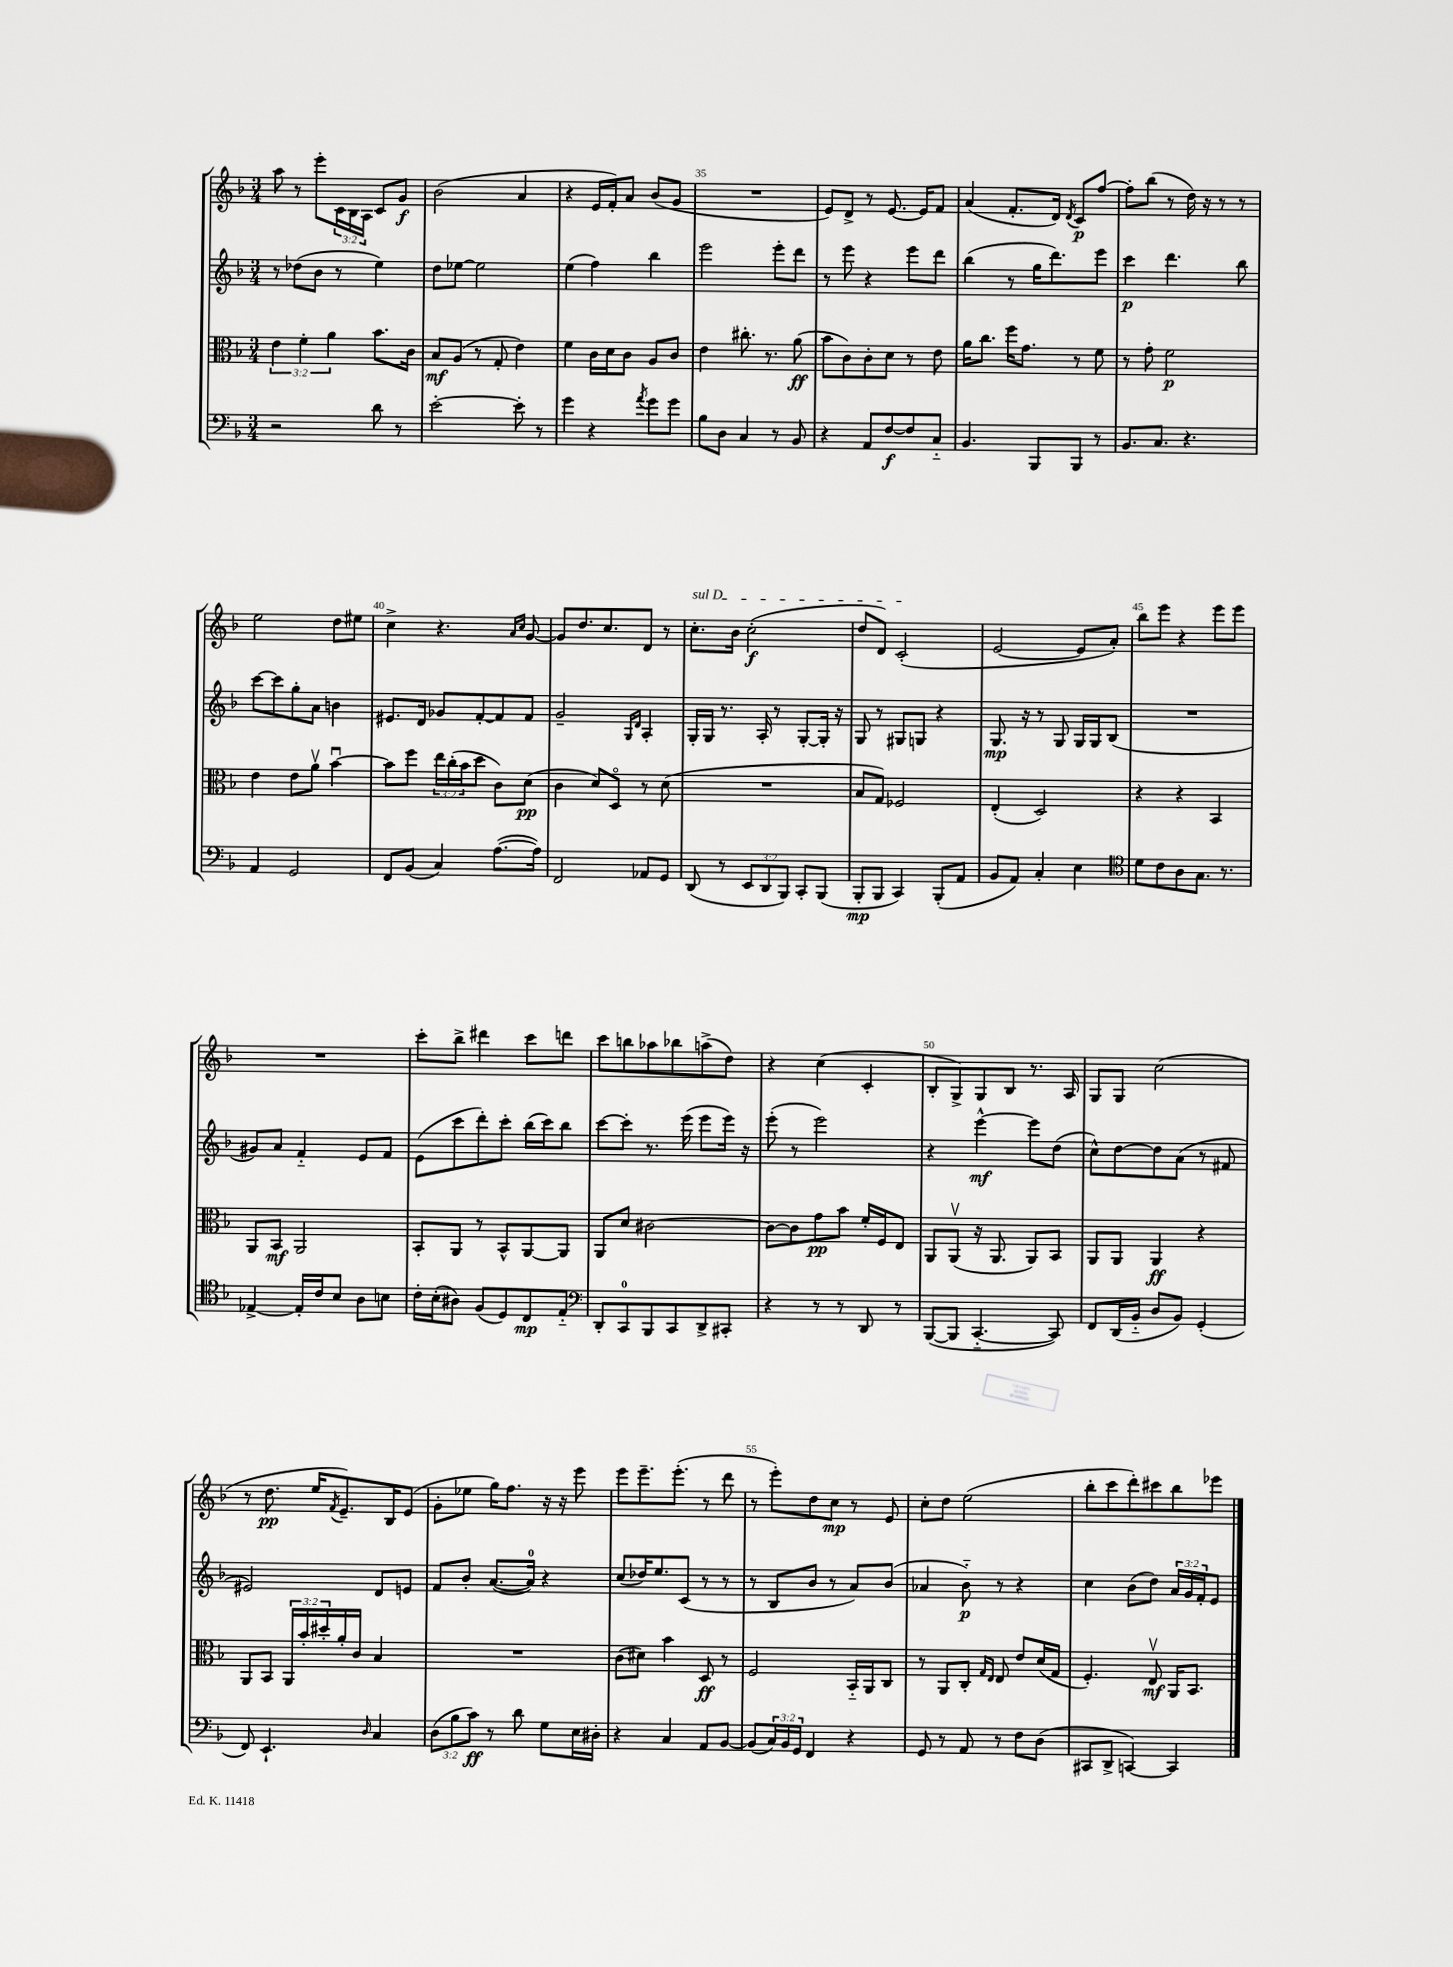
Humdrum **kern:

**kern	**kern	**kern	**kern
*staff4	*staff3	*staff2	*staff1
*clefF4	*clefC3	*clefG2	*clefG2
*k[b-]	*k[b-]	*k[b-]	*k[b-]
*M3/4	*M3/4	*M3/4	*M3/4
2r	6e	8r	8aa
.	.	(8dd-	8r
.	6f'	.	.
.	.	8b-	8eee'
.	6a	.	.
.	.	8r	24c
.	.	.	24B-
.	.	.	24A
8d	8.b-	4ee)	8c
8r	.	.	8g
.	16c	.	.
=	=	=	=
[2e'	8B-	8dd	(2b-
.	(8A	[8ee-	.
.	8r	2ee-]	.
.	8G'	.	.
8e']	4e)	.	4a
8r	.	.	.
=	=	=	=
4g	4f	(4ee	4r
4r	16c	4ff)	16e
.	16d	.	16f')
.	8c	.	8a
8qa	.	.	.
8g	8A	4bb-	(8b-
8g	8c	.	8g
=	=	=	=
8B-	4e	2eee	2.r
8D	.	.	.
4C	8.cc#'	.	.
.	8.r	.	.
8r	.	8eee'	.
8BB-	(8a	8ddd	.
=	=	=	=
4r	8b-	8r	8e)
.	8c)	8eee	8d^
8AA	8c'	4r	8r
[8F	8d	.	[8.e
8F]	8r	8eee	.
.	.	.	16e]
8C'~	8e	8ddd	8f
=	=	=	=
4.BB-	16a	(4bb-	(4a
.	8.cc	.	.
.	16ff	8r	8.f'
.	8.g	.	.
8BBB-	.	16gg	.
.	.	8.ddd)	16d)
.	.	.	8qd
8BBB-	8r	.	8c
8r	8f	8eee	[8ff
=	=	=	=
8.BB-	8r	4ccc	8ff']
.	8g'	.	(8bb-
8.C	.	.	.
.	2f	4.ddd	8r
4.r	.	.	16dd)
.	.	.	16r
.	.	.	8r
.	.	8bb-	8r
=	=	=	=
4AA	4e	[8ccc	2ee
.	.	8ccc]	.
2GG	8e	8gg'	.
.	8av	8a	.
.	[4b-u	4b	8dd
.	.	.	8ee#
=	=	=	=
8FF	8b-]	8.e#	4cc^
(8BB-	8ff	.	.
.	.	16d	.
4C)	24ee	8g-	4.r
.	(24cc'	.	.
.	24b-	.	.
.	8dd	[8f'	.
([8.A	8c)	8f]	.
.	.	.	16qqa
.	.	.	16qqcc
.	(8d	8f	[8g
16A])	.	.	.
=	=	=	=
2FF	4c	2g~	8g]
.	.	.	8.dd
.	8d)	.	.
.	.	.	8.cc
.	8Do	.	.
.	.	16qqG	.
.	.	16qqd	.
8AA-	8r	4A'	8d
8GG	(8d	.	8r
=	=	=	=
(8DD	2.r	16G'	8.cc'
.	.	16G	.
8r	.	8.r	.
.	.	.	16b-
12EE	.	.	(2cc'
.	.	16A'	.
12DD	.	.	.
.	.	8r	.
12BBB-)	.	.	.
8CC'	.	[8G'	.
(8BBB-	.	16G']	.
.	.	16r	.
=	=	=	=
8BBB-'	8B-	8G	8dd
8BBB-	8G)	8r	8d)
4CC)	2F-	8G#	(2c'
.	.	8G	.
(8BBB-'	.	4r	.
8AA	.	.	.
=	=	=	=
8BB-	(4E'	8.G	[2e
8AA)	.	.	.
.	.	16r	.
4C'	2D)	8r	.
.	.	8G	.
4E	.	16G	8e]
.	.	16G	.
.	.	(8B-	8a')
=	=	=	=
*clefC4	*	*	*
8d	4r	2.r	8bb-
8c	.	.	8eee
8A	4r	.	4r
8.G	.	.	.
.	4BB-	.	8eee
8.r	.	.	.
.	.	.	8eee
=	=	=	=
[4E-^	8AA	8g#)	2.r
.	8BB-	8a	.
16E-']	2AA	4f'~	.
16c	.	.	.
8B-	.	.	.
8A	.	8e	.
8B	.	8f	.
=	=	=	=
16c'	8BB-'	(8e	8ccc'
(16B-'	.	.	.
8A#)	8AA	8ccc	8bb-^
(8F	8r	8ddd')	4ddd#
8D)	8BB-^^	8ccc'	.
8C	[8AA	(16bb-	8ccc
.	.	16ccc)	.
8E'~	8AA]	8bb-	8ddd
=	=	=	=
*clefF4	*	*	*
8DD'	8AA	[8ccc	8ccc
8CC	8d	8ccc']	8bb
8BBB-	[2c#	8.r	8aa-
8CC	.	.	8bb-
.	.	(16eee	.
8DD^	.	8eee	(8aa^
8CC#'	.	16eee)	8dd)
.	.	16r	.
=	=	=	=
4r	8c#_	(8eee'	4r
.	8c#]	8r	.
8r	8g	2eee)	(4cc
8r	8b-	.	.
8DD	16f'	.	4c'
.	16F	.	.
8r	8E	.	.
=	=	=	=
([8BBB-	8AA	4r	8B-'
8BBB-]	(8AAv	.	8G^)
[4.CC'~	16r	[4eee^^	8G
.	8.AA	.	.
.	.	.	8B-
.	8AA)	8eee]	8.r
8CC])	8BB-	(8dd	.
.	.	.	16A
=	=	=	=
8FF	8AA	8cc^^)	8G
(16DD	8AA	[8dd	8G
16BB-'~	.	.	.
8D	4AA	8dd]	(2cc
8BB-)	.	(8a	.
(4GG'	4r	8r	.
.	.	8f#	.
=	=	=	=
8FF)	8AA	2e#)	8r
4.EE`	8BB-	.	8.dd
.	24AA	.	.
.	24b-'	.	.
.	.	.	16ee
.	24dd#'	.	.
.	.	.	8qf
.	16a'	.	8.e~)
.	16c	.	.
16qqD	.	.	.
4C	4B-	8d	.
.	.	.	16B-
.	.	8e	(8e
=	=	=	=
(12D	2.r	8f	8g'
12B-	.	.	.
.	.	8b-'	8ee-
12c)	.	.	.
8r	.	([8.a	16gg)
.	.	.	8.ff
8d	.	.	.
.	.	16a])	.
8G	.	4r	16r
.	.	.	16r
16E	.	.	8eee
16D#'	.	.	.
=	=	=	=
4r	(8c	(8cc	8eee
.	8d#)	16dd-)	8.eee~
.	.	8.ee	.
4C	4b-	.	.
.	.	.	(8.eee'
.	.	(8c	.
8AA	8D	8r	8r
[8BB-	8r	8r	8ddd
=	=	=	=
(8BB-]	2F	8r	8r
24C)	.	8B-	8eee')
24BB-	.	.	.
24GG	.	.	.
4FF	.	8b-	8dd
.	.	8r	8cc
4r	16BB-'~	8a)	8r
.	16AA	.	.
.	8C	(8b-	8e
=	=	=	=
8GG	8r	4a-	8cc'
8r	8AA	.	8dd
8AA	8C'	8b-'~)	(2ee
.	16qqG	.	.
.	16qqE	.	.
8r	8E	8r	.
8F	8e	4r	.
(8D	(16d	.	.
.	16G	.	.
=	=	=	=
8CC#	4.F')	4cc	8bb-'
8DD^	.	.	8ccc
[4CC)	.	(8b-	8ddd')
.	8Ev	8dd)	8ccc#
4CC]	16AA	24a	8bb-
.	.	24g	.
.	8.BB-	.	.
.	.	24f'	.
.	.	8e	8eee-
==	==	==	==
*-	*-	*-	*-
